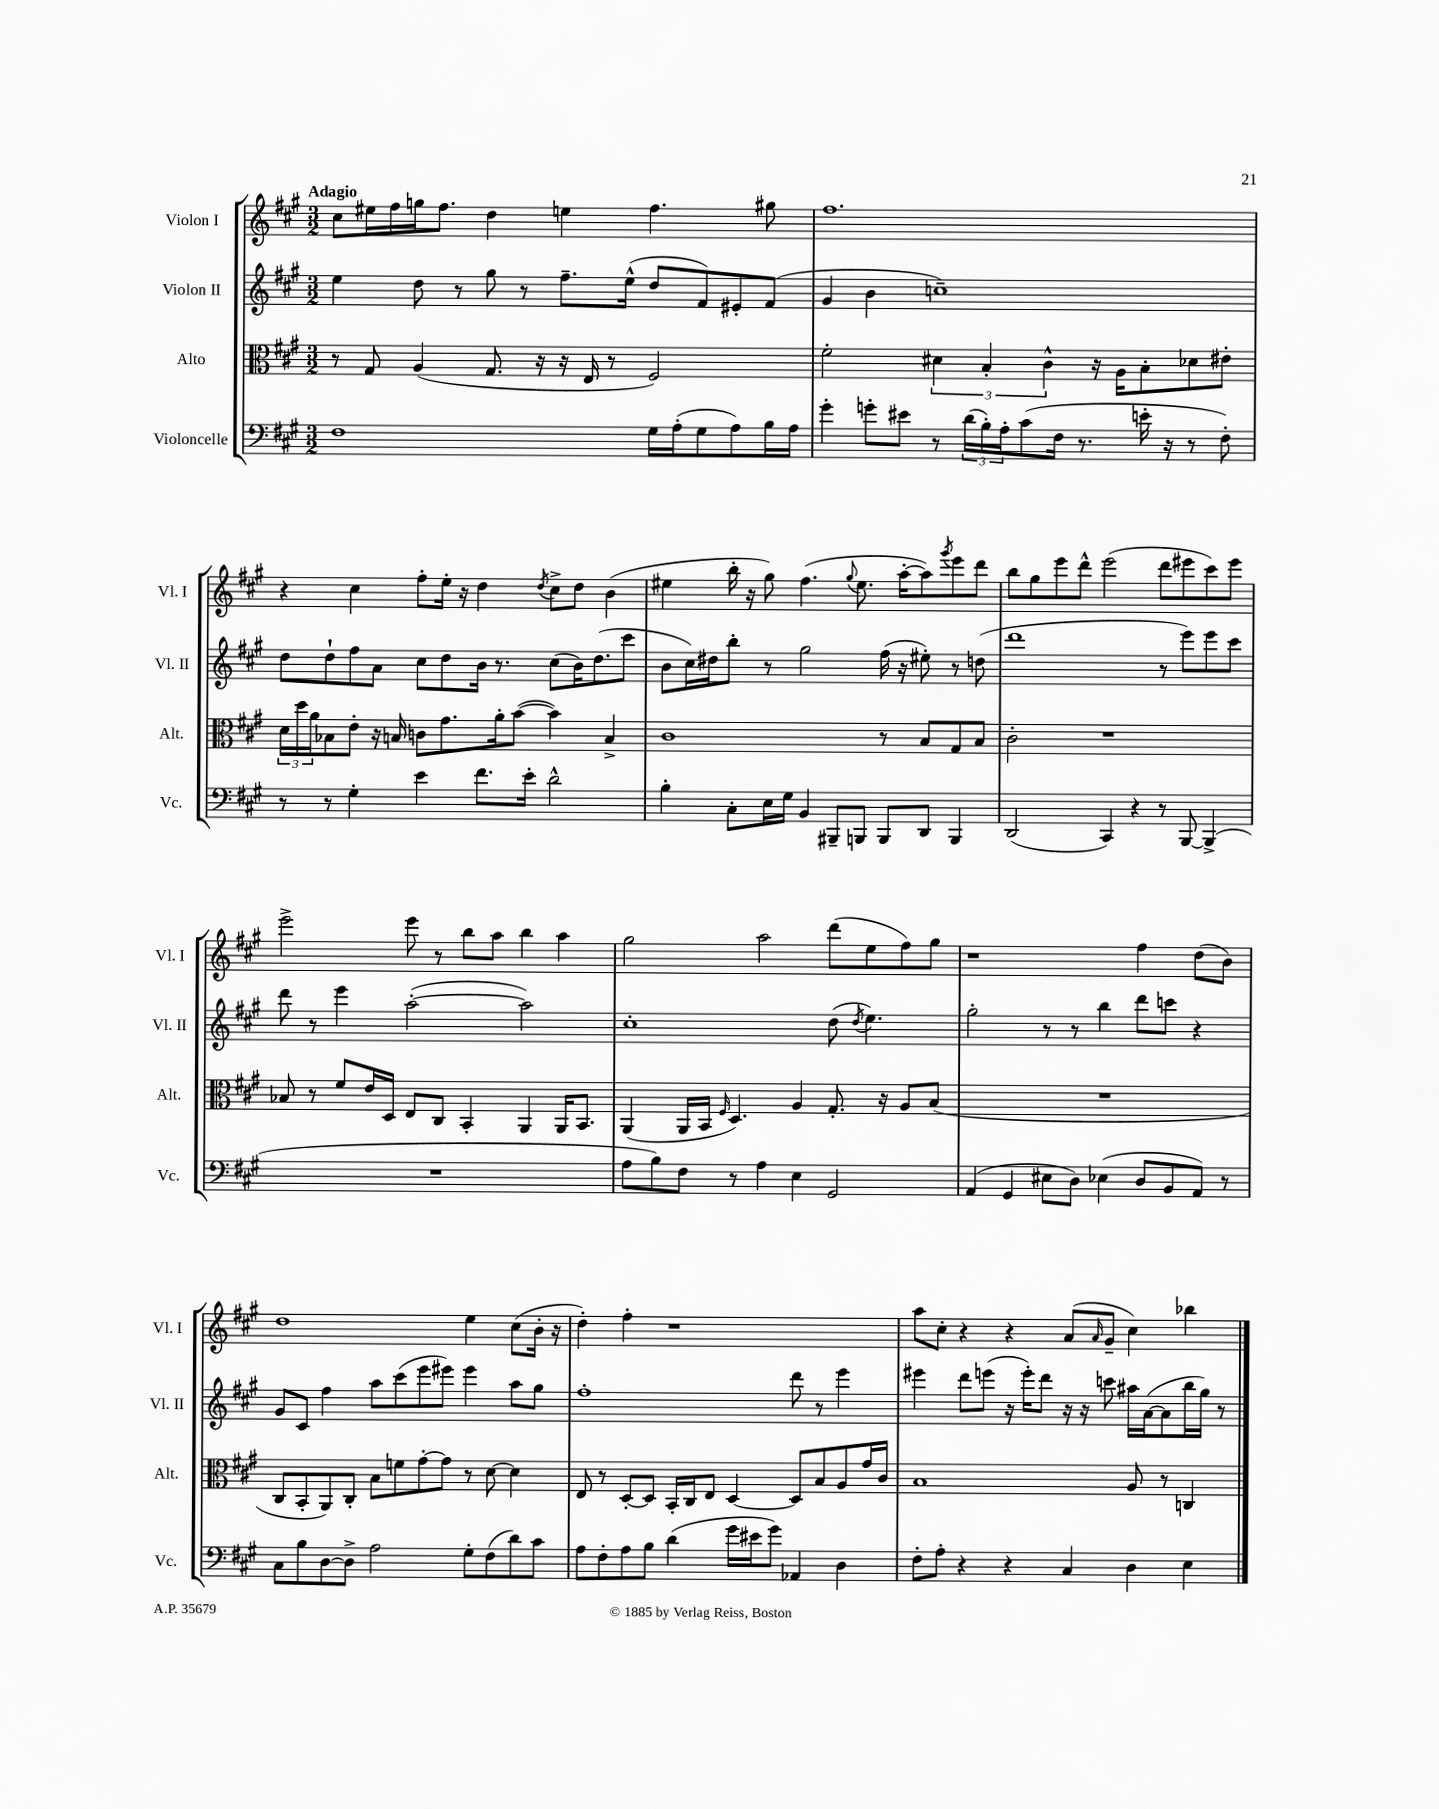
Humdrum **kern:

**kern	**kern	**kern	**kern
*staff4	*staff3	*staff2	*staff1
*clefF4	*clefC3	*clefG2	*clefG2
*k[f#c#g#]	*k[f#c#g#]	*k[f#c#g#]	*k[f#c#g#]
*M3/2	*M3/2	*M3/2	*M3/2
1F#	8r	4ee	8cc#
.	8G#	.	16ee#
.	.	.	16ff#
.	(4A	8dd	16gg
.	.	.	8.ff#
.	.	8r	.
.	8.G#	8gg#	4dd
.	.	8r	.
.	16r	.	.
.	16r	8.ff#~	4ee
.	16E	.	.
.	8r	.	.
.	.	(16ee^^	.
16G#	2F#)	8dd	4.ff#
(16A'	.	.	.
8G#	.	8f#)	.
8A)	.	8e#'	.
16B	.	(8f#	8gg#
16A	.	.	.
=	=	=	=
4g#'	2f#'	4g#	1.ff#
8g'	.	4b	.
8e#	.	.	.
8r	6d#	1cc~)	.
(24d	.	.	.
24B')	6B'	.	.
24A'	.	.	.
(8c#	.	.	.
.	6c#^^	.	.
16F#	.	.	.
8.r	.	.	.
.	16r	.	.
.	16A	.	.
16e'	8B'	.	.
16r	.	.	.
8r	8d-	.	.
8F#')	8e#'	.	.
=	=	=	=
8r	24d	8dd	4r
.	24dd	.	.
.	24a	.	.
8r	8B-	8dd`	.
4G#'	8e'	8ff#	4cc#
.	16r	8a	.
.	16B	.	.
4e	8c	8cc#	8ff#'
.	8.g#	8dd	16ee'
.	.	.	16r
8.f#	.	16b	4dd
.	16a'	8.r	.
.	([8b	.	.
16e'	.	.	.
.	.	.	8qdd
2d^^	4b])	(8cc#	8cc#^
.	.	16b)	8dd
.	.	(8.dd	.
.	4B^	.	(4b
.	.	8ccc#	.
=	=	=	=
4B'	1c#	8b	4ee#
.	.	16cc#)	.
.	.	16dd#	.
8C#'	.	8bb'	16bb'
.	.	.	16r
16E	.	8r	8gg#)
16G#	.	.	.
4BB	.	2gg#	(4.ff#
8BBB#~	.	.	.
.	.	.	8qqgg#
8BBB	.	.	8.ee#
8BBB	8r	(16ff#	.
.	.	16r	[16aa'
8DD	8B	8ee#')	8aa])
.	.	.	8qggg#
4BBB	8G#	8r	8eee
.	8B	(8dd	8ddd
=	=	=	=
(2DD	2c#'	1ddd	8bb
.	.	.	8gg#
.	.	.	8eee
.	.	.	8ddd^^
4CC#)	1r	.	(2eee
4r	.	.	.
8r	.	8r	8ddd
[8BBB	.	8eee)	8eee#
(4BBB^]	.	8eee	8ccc#)
.	.	8ccc#	8eee#
=	=	=	=
1.r	8B-	8ddd	2eee^
.	8r	8r	.
.	8f#	4eee	.
.	16e	.	.
.	16D	.	.
.	8E	([2aa'	8eee
.	8C#	.	8r
.	4BB'	.	8bb
.	.	.	8aa
.	4AA	2aa])	4bb
.	16AA	.	4aa
.	8.BB	.	.
=	=	=	=
8A	(4AA	1cc#'	2gg#
8B)	.	.	.
8F#	16AA	.	.
.	16BB	.	.
.	16qqF#	.	.
8r	4.D)	.	.
4A	.	.	2aa
4E	4A	.	.
2GG#	8.G#'	(8dd	(8ddd
.	.	8qdd	.
.	.	4.ee)	8ee
.	16r	.	.
.	8A	.	8ff#)
.	(8B	.	8gg#
=	=	=	=
(4AA	1.r	2gg#'	1r
4GG#	.	.	.
8E#	.	8r	.
8D)	.	8r	.
(4E-	.	4bb	.
8D	.	8ddd	4ff#
8BB	.	8ccc	.
8AA)	.	4r	(8dd
8r	.	.	8b)
=	=	=	=
8C#	8C#	8g#	1dd
8B	8BB'	8c#	.
[8D	8AA)	4ff#	.
8D^]	8C#'	.	.
2A	8B	8aa	.
.	8f	(8ccc#	.
.	[8g#'	8eee	.
.	8g#]	8eee#)	.
8G#'	8r	4eee#	4ee
(8F#	[8d	.	.
8d)	4d]	8aa	(8cc#
8c#	.	8gg#	16b'
.	.	.	16r
=	=	=	=
8A	8E	1ff#'	4dd')
8F#'	8r	.	.
8A	[8D'	.	4ff#'
8B	8D]	.	.
(4d	16BB'	.	1r
.	16C#	.	.
.	8E	.	.
16g#	[4D	.	.
16e#	.	.	.
8g#)	.	.	.
4AA-	8D]	8ddd	.
.	8B	8r	.
4D	8A	4eee	.
.	16g#	.	.
.	16c#	.	.
=	=	=	=
8F#'	1B	4eee#	8aa
8A'	.	.	8cc#'
4r	.	8ddd	4r
.	.	(8eee	.
4r	.	16r	4r
.	.	16eee')	.
.	.	8ddd	.
4C#	.	16r	(8a
.	.	16r	.
.	.	.	16qqa
.	.	8ccc	8g#~
4D	8A	16aa#	4cc#)
.	.	([16a	.
.	8r	8a]	.
4E	4C	16bb	4bb-
.	.	16gg#)	.
.	.	8r	.
==	==	==	==
*-	*-	*-	*-
